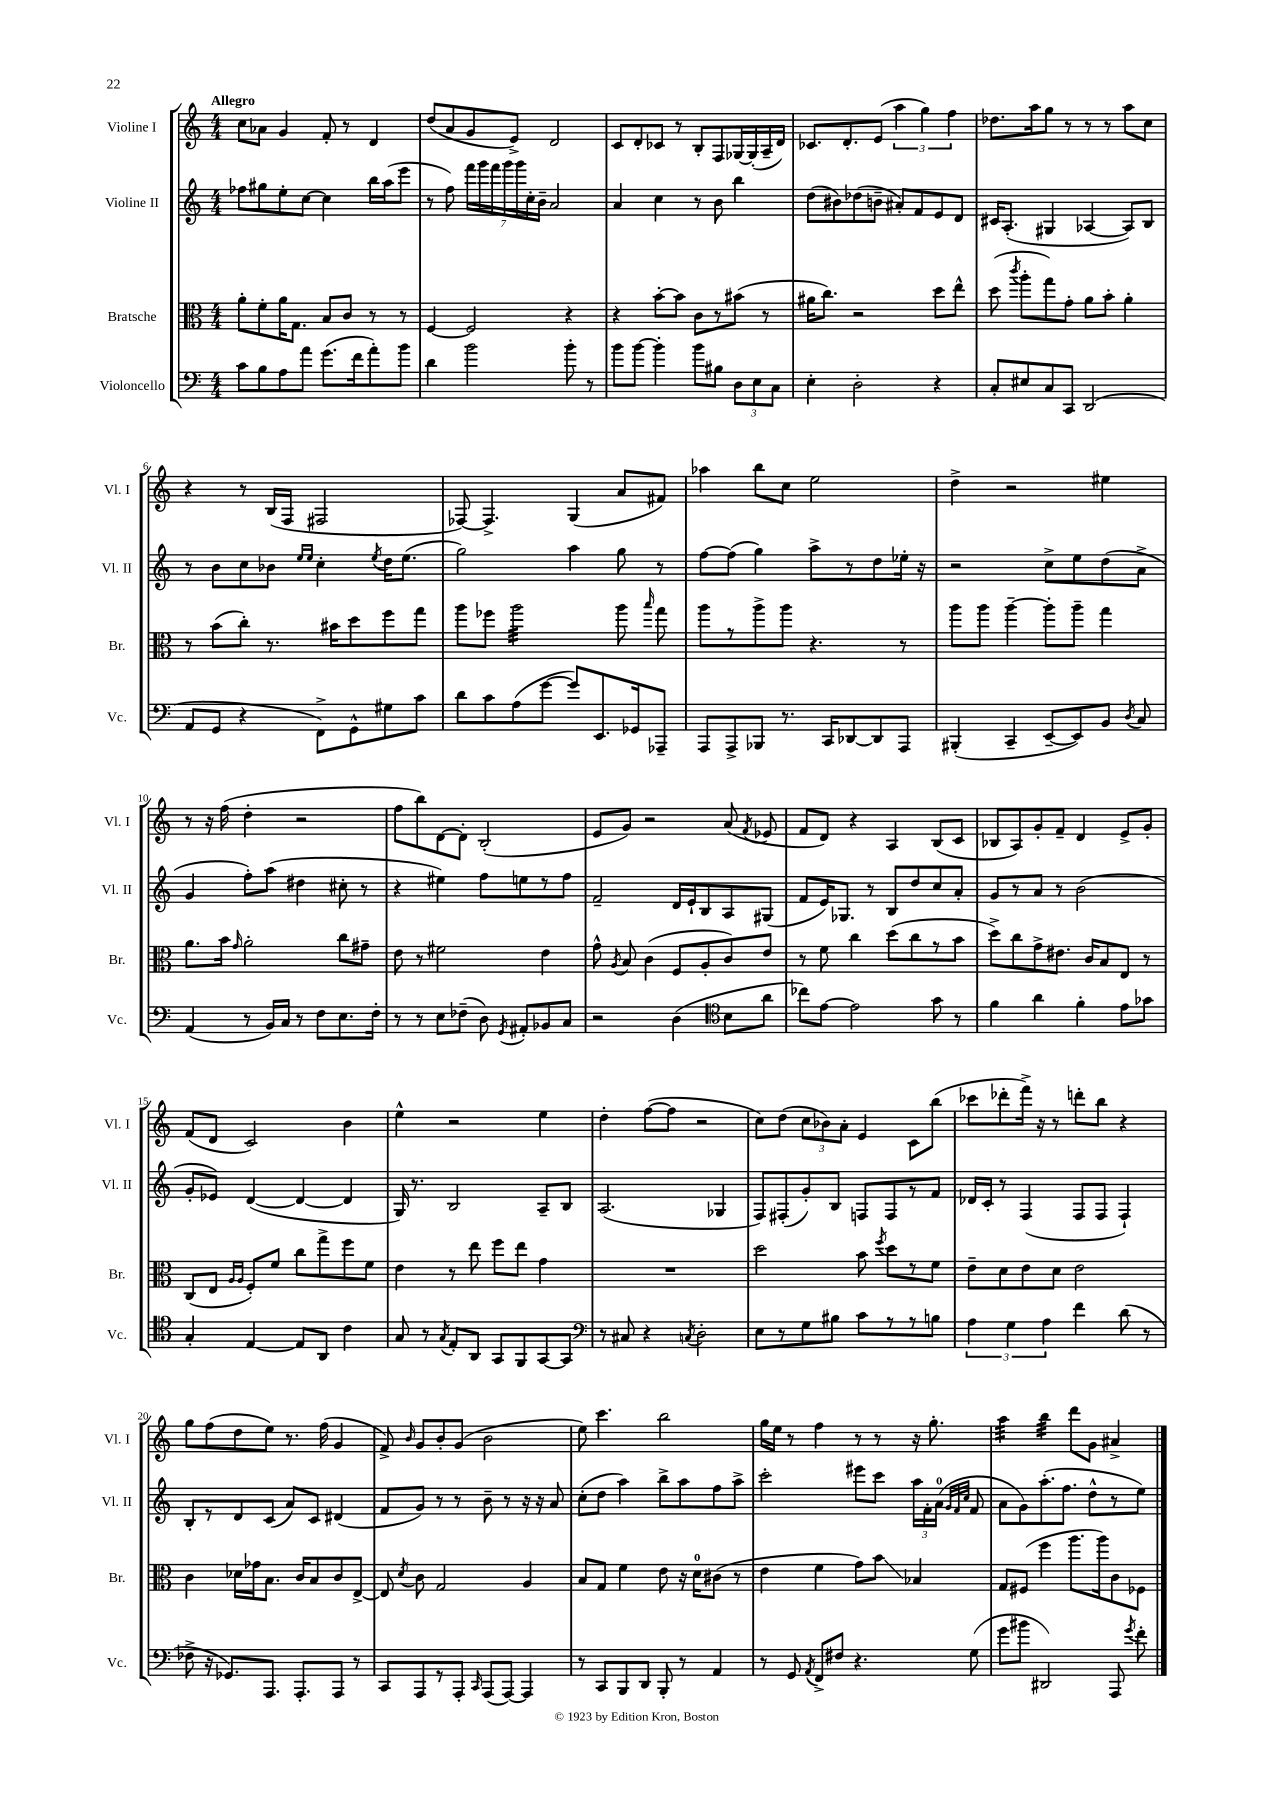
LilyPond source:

<<
\new StaffGroup <<
\new Staff = "s0" \with { instrumentName = "Violine I" shortInstrumentName = "Vl. I" } {
    \clef treble \key c \major \numericTimeSignature \time 4/4 \tempo "Allegro"
    \autoBeamOff c''8[ aes'8] g'4 f'8-. r8 d'4 |
    d''8[( a'8 g'8 e'8]->) d'2 |
    c'8[ d'8-. ces'8] r8 b8[-. f8 ges16~ ges16-.( a16-- d'16]) |
    ces'8.[ d'8.-. e'8]( \tuplet 3/2 { a''4 g''4) f''4 } |
    des''8.[ a''16 g''8] r8 r8 r8 a''8[ c''8] |
    r4 r8 b16[( f16] fis2 |
    fes8~) fes4.-> g4( a'8[ fis'8]) |
    aes''4 b''8[ c''8] e''2 |
    d''4-> r2 eis''4 |
    r8 r16 f''16( d''4-. r2 |
    f''8[ b''8) d'8~ d'8]-. b2-.( |
    e'8[ g'8]) r2 a'8( \acciaccatura { f'8 } ees'8 |
    f'8[ d'8]) r4 a4 b8[( c'8] |
    bes8[ a8) g'8-. f'8]-- d'4 e'8[-> g'8]-. |
    f'8[( d'8] c'2) b'4 |
    e''4-^ r2 e''4 |
    d''4-. f''8[~( f''8] r2 |
    c''8[) d''8]( \tuplet 3/2 { c''8[ bes'8) a'8]-. } e'4 c'8[ b''8]( |
    ces'''8[ des'''8-. f'''16]->) r16 r8 d'''8[-. b''8] r4 |
    g''8[ f''8( d''8 e''8]) r8. f''16( g'4 |
    f'8->) \grace { b'16 } g'8[ b'8-. g'8]( b'2 |
    e''8) c'''4. b''2 |
    g''16[ e''16] r8 f''4 r8 r8 r16 g''8.-. |
    a''4:32 b''4:32 d'''8[ g'8] ais'4-> \bar "|." |
}
\new Staff = "s1" \with { instrumentName = "Violine II" shortInstrumentName = "Vl. II" } {
    \clef treble \key c \major \numericTimeSignature \time 4/4
    \autoBeamOff fes''8[ gis''8 e''8-. c''8]~ c''4 b''16[ a''16( e'''8] |
    r8 f''8) \tuplet 7/4 { f'''16[ g'''16 f'''16 g'''16 g'''16 c''16-. b'16]-- } a'2 |
    a'4 c''4 r8 b'8 b''4 |
    d''8[( bis'8) des''8( b'8]-- ais'8[-.) f'8 e'8 d'8] |
    cis'16[ a8.]-.( gis4 aes4~ aes8[) b8] |
    r8 b'8[ c''8 bes'8] \grace { e''16[ e''16] } c''4-. \acciaccatura { e''8 } d''16[ e''8.]( |
    g''2) a''4 g''8 r8 |
    f''8[~ f''8]( g''4) a''8[-> r8 d''8 ees''16]-. r16 |
    r2 c''8[-> e''8 d''8( a'8]-> |
    g'4 f''8[-.) a''8]( dis''4 cis''8-. r8 |
    r4 eis''4) f''8[ e''8 r8 f''8] |
    f'2-- d'16[ e'16-! b8 a8 gis8]( |
    f'8[ e'16) ges8.] r8 b8[ d''8 c''8 a'8]-. |
    g'8[ r8 a'8] r8 b'2( |
    g'8[-. ees'8]) d'4~( d'4~ d'4 |
    g16) r8. b2 a8[-- b8] |
    a2.( ges4 |
    f8[) fis8-.( g'8-.) b8] f8[ f8 r8 f'8] |
    des'16[ c'16]-. r8 f4( f8[ f8] f4-!) |
    b8[-. r8 d'8 c'8]( a'8[) c'8] dis'4( |
    f'8[ g'8]) r8 r8 b'8-- r8 r16 r16 a'8 |
    c''8[-.( d''8] a''4) b''8[-> a''8 f''8 a''8]-> |
    c'''2-. eis'''8[ c'''8] \tuplet 3/2 { a''16[ f'16-. a'16]-0( } \grace { g'32[ f'32 c''32] } f'8 |
    a'8[ g'8) a''8.-.( f''8.] d''8[-^ r8 e''8]) \bar "|." |
}
\new Staff = "s2" \with { instrumentName = "Bratsche" shortInstrumentName = "Br." } {
    \clef alto \key c \major \numericTimeSignature \time 4/4
    \autoBeamOff a'8[-. f'8-. a'16 g8.] b8[ c'8] r8 r8 |
    f4~ f2 r4 |
    r4 b'8[~-. b'8] c'8[ r8 bis'8]( r8 |
    ais'16[ c''8.]) r2 d''8[ e''8]-^ |
    d''8( \acciaccatura { c'''8 } a''8[-. g''8) g'8]-. a'8[ b'8]-. a'4-. |
    r8 b'8[( c''8]-.) r8. bis'16[ d''8 f''8 g''8] |
    a''8[ fes''8] a''2:32 a''8 \grace { b''16 } g''8 |
    a''8[ r8 a''8-> a''8] r4. r8 |
    a''8[ a''8] a''4~-- a''8[-. a''8]-- g''4 |
    a'8.[ b'16] \grace { g'16 } a'2-. c''8[ gis'8]-- |
    e'8 r8 fis'2 e'4 |
    g'8-^ \acciaccatura { a8 } b8 c'4( f8[ a8-. c'8) e'8] |
    r8 f'8 c''4 d''8[( c''8 r8 b'8] |
    d''8[->) c''8 g'8-> eis'8.] c'16[ b8 e8] r8 |
    c8[( e8] \grace { a16[ a16] } f8[-.) f'8] c''8[ g''8-> f''8 f'8] |
    e'4 r8 e''8 f''8[ e''8] g'4 |
    R1 |
    d''2 b'8 \acciaccatura { f''8 } d''8[ r8 f'8] |
    e'8[-- d'8 e'8 d'8] e'2 |
    c'4 des'16[ ges'16 b8.] c'16[ b8 c'8 e8]~-> |
    e8 \acciaccatura { d'8 } c'8 g2 a4 |
    b8[ g8] f'4 e'8 r16 d'16[-0 cis'8]( r8 |
    e'4 f'4 g'8[) b'8]\glissando bes4 |
    g8[ fis8]( f''4 a''8.[ a''16) c'8 fes8] \bar "|." |
}
\new Staff = "s3" \with { instrumentName = "Violoncello" shortInstrumentName = "Vc." } {
    \clef bass \key c \major \numericTimeSignature \time 4/4
    \autoBeamOff c'8[ b8 a8 a'8] g'8.[( f'16 a'8-.) b'8] |
    d'4 b'2 b'8-. r8 |
    b'8[ b'8]~ b'4-. b'8[ bis8] \tuplet 3/2 { d8[ e8 c8] } |
    e4-. d2-. r4 |
    c8[-. eis8 c8 c,8] d,2( |
    a,8[ g,8] r4 f,8[->) g,8-^ gis8 c'8] |
    d'8[ c'8 a8( g'8]~ g'8[) e,8. ges,16 aes,,8]-- |
    a,,8[ a,,8-> bes,,8] r8. c,16[ des,8~ des,8 a,,8] |
    bis,,4-.( c,4-- e,8[~-- e,8) b,8] \acciaccatura { d8 } c8 |
    a,4( r8 b,16[) c16] r8 f8[ e8. f16]-. |
    r8 r8 e8[ fes8]--( d8) \acciaccatura { g,8 } ais,8[-. bes,8 c8] |
    r2 d4( \clef tenor b8[ a'8] |
    ces''8[) e'8]~ e'2 g'8 r8 |
    f'4 a'4 f'4-. e'8[ ges'8] |
    g4-. e4~ e8[ a,8] c'4 |
    g8 r8 \acciaccatura { g8 } e8[-. a,8] g,8[ f,8 g,8~ g,8] |
    \clef bass r8 cis8 r4 \acciaccatura { c8 } d2-. |
    e8[ r8 g8 bis8] c'8[ r8 r8 b8] |
    \tuplet 3/2 { a4 g4 a4 } f'4 d'8( r8 |
    fes8-> r16 ges,8.[) a,,8.] a,,8.[-. a,,8] r8 |
    c,8[ a,,8 r8 a,,8]-. \grace { c,16 } a,,8[( a,,8]~) a,,4 |
    r8 c,8[ b,,8 d,8] b,,8-. r8 a,4 |
    r8 g,8 \acciaccatura { a,8 } f,8[-> fis8] r4. g8( |
    g'8[ bis'8] dis,2) a,,8 \acciaccatura { g'8 } f'8-. \bar "|." |
}
>>
>>
